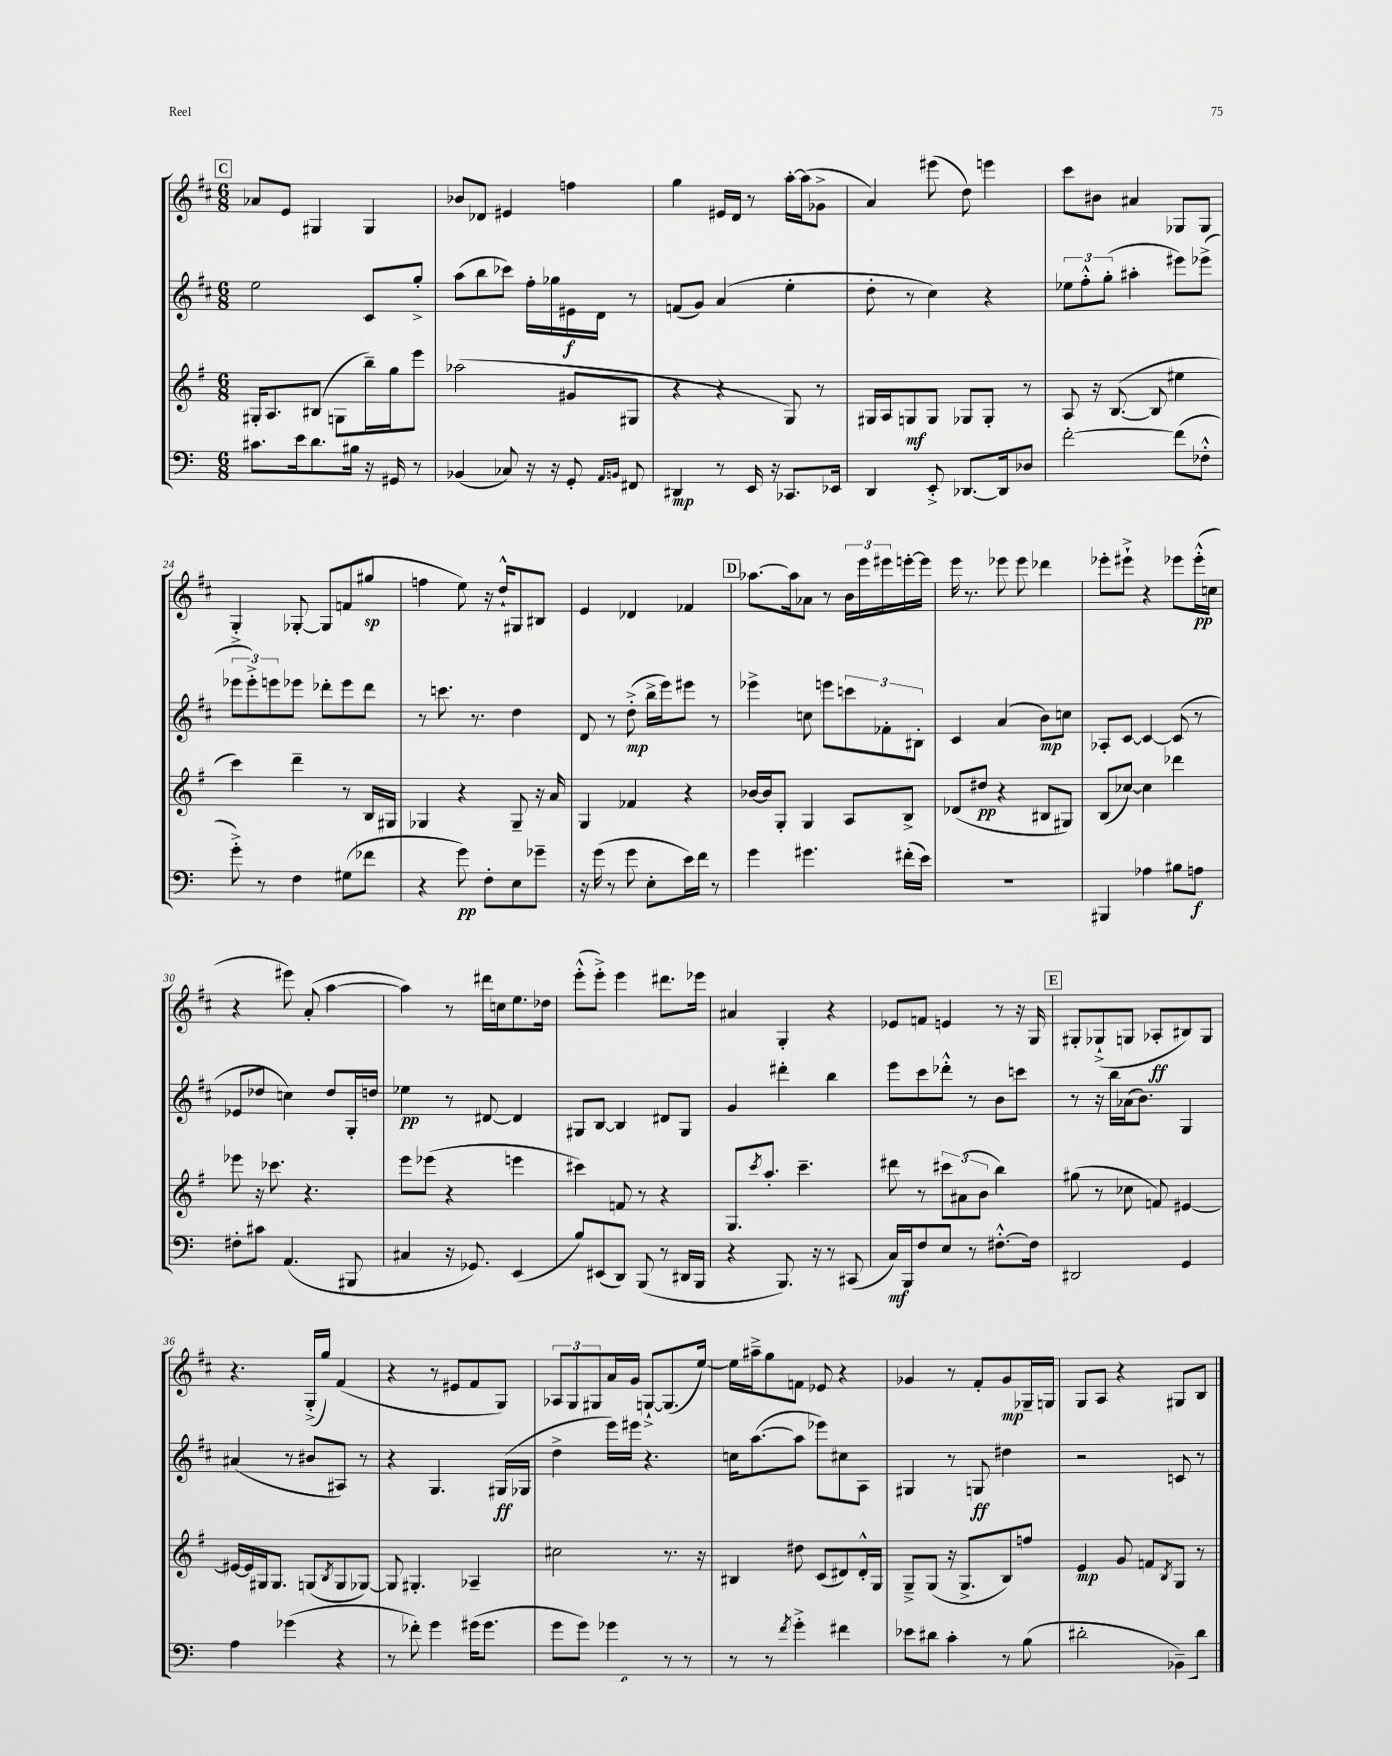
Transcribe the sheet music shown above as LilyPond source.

<<
\new StaffGroup <<
\new Staff = "s0" {
    \clef treble \key d \major \numericTimeSignature \time 6/8
    \mark \markup { \box "C" } aes'8 e'8 gis4 gis4 |
    bes'8 des'8 eis'4 f''4 |
    g''4 eis'16 d'16 r8 a''16~-. a''16( ges'8-> |
    a'4) eis'''8( d''8) e'''4 |
    cis'''8 bis'8 ais'4 ges8 ges8 |
    g4-.-> ges8~-. ges8 f'8( gis''8\sp |
    f''4 e''8) r16 d''16-!-^ gis8 bis8 |
    e'4 des'4 fes'4 |
    \mark \markup { \box "D" } aes''8.~ aes''16 aes'8 r8 \tuplet 3/2 { b'16 e'''16 eis'''16 } e'''16~-. e'''16 |
    e'''16 r8. ees'''8 ees'''8 des'''4 |
    ees'''8-. eis'''8-!-> r4 ees'''8 ees'''16-.-^\pp( c''16 |
    r4 eis'''8) a'8-.( a''4~ |
    a''4) r8 dis'''16 c''16 e''8. des''16 |
    e'''8-.-^( e'''8-.->) e'''4 dis'''8. ees'''16 |
    ais'4 g4-. r4 |
    ees'8 f'8 e'4 r8 r16 g16 |
    \mark \markup { \box "E" } gis8-. ges8-!->( g8 aes8-.\ff bis8) g8 |
    r4. g16-.->( g''16) fis'4( |
    r4 r8 eis'8 fis'8 g8) |
    \tuplet 3/2 { aes8 g8 gis8 } a'16 g'16 g8~-!-> g8.( e''16~) |
    e''16 ais''16---> g''8 f'8 ees'8 r4 |
    ges'4 r8 fis'8-. ges'8\mp ges16-- g16 |
    g8 a8 r4 gis8 b8 \bar "|." |
}
\new Staff = "s1" {
    \clef treble \key d \major \numericTimeSignature \time 6/8
    \mark \markup { \box "C" } e''2 cis'8 g''8-.-> |
    a''8( b''8 ces'''8) fis''16-. ges''16 eis'16\f d'16 r8 |
    f'8( g'8) a'4( e''4-. |
    d''8-. r8 cis''4) r4 |
    \tuplet 3/2 { ees''8 fis''8-.-^ g''8-.( } ais''4-. eis'''8) ees'''8->( |
    \tuplet 3/2 { ees'''8 ees'''8-.->) e'''8 } ees'''8 des'''8-. ees'''8 des'''8 |
    r8 c'''8. r8. d''4 |
    d'8 r8 d''8-.->\mp( b''16-> e'''16) eis'''8 r8 |
    \mark \markup { \box "D" } ees'''4-> c''8 e'''8 \tuplet 3/2 { c'''8 fes'8-. bis8-. } |
    cis'4 a'4( b'8\mp) c''8 |
    aes8-. cis'8~ cis'4~ cis'8( r8 |
    ees'8 des''8 c''4) des''8 g16-. d''16 |
    ees''4\pp r8 dis'8~ dis'4 |
    gis8 b8~ b4 dis'8 gis8 |
    g'4 dis'''4-. b''4 |
    e'''8 cis'''8 des'''8-.-^ r8 b'8 c'''8 |
    \mark \markup { \box "E" } r8 r16 b''16 aes'16( b'8.) g4 |
    ais'4( r8 bis'8 ais8) r8 |
    r4 g4. gis16\ff( ges16 |
    d''4-> e'''16) eis'''16 r4. |
    c''16 a''8.~( a''8 ees'''8) cis''8 a8 |
    gis4 r8 g8\ff dis''4 |
    r2 c'8 r8 \bar "|." |
}
\new Staff = "s2" {
    \clef treble \key g \major \numericTimeSignature \time 6/8
    \mark \markup { \box "C" } gis16-. a8. bis8( g8 b''16--) g''16 e'''8 |
    aes''2( gis'8 gis8 |
    r4 r4 g8) r8 |
    gis16 a16 g8\mf g8 ges8 ges8-. r8 |
    a8 r16 b8.~( b8 eis''4 |
    c'''4) d'''4-- r8 b16 gis16 |
    ges4 r4 ges8-- r16 a'16 |
    g4 fes'4 r4 |
    \mark \markup { \box "D" } bes'16~ bes'16 g8-. g4 a8 b8-> |
    des'8( dis''8\pp r4 bis8 gis8) |
    b8( ces''8~) ces''4 des'''4 |
    ees'''8 r16 ces'''8. r4. |
    e'''8 ees'''8( r4 e'''4 |
    cis'''4) f'8 r8 r4 |
    g8. \acciaccatura { c'''8 } a''8.-. c'''4.-- |
    dis'''8 r8 \tuplet 3/2 { cis'''8 ais'8( b'8 } b''4) |
    \mark \markup { \box "E" } gis''8( r8 ces''8 f'8) eis'4~ |
    eis'16~ eis'16 gis16 gis8. g8( \acciaccatura { b8 } g8 ges8~) |
    ges8 gis4.-. aes4-- |
    cis''2 r8. r16 |
    bis4 dis''8 c'8( dis'8) dis'16-.-^ g16 |
    g8---> g8( r16 g8.-> b8) f''8 |
    e'4\mp g'8 f'8 \acciaccatura { b8 } g8 r8 \bar "|." |
}
\new Staff = "s3" {
    \clef bass \key c \major \numericTimeSignature \time 6/8
    \mark \markup { \box "C" } cis'8. e'16 d'8. bis16 r16 gis,16 r8 |
    bes,4( ces8) r16 r16 g,8-. \grace { a,16 b,16 } fis,8 |
    dis,4\mp r8 e,16 r16 ces,8. ees,16 |
    d,4 e,8-.-> des,8.~ des,16 des8 |
    f'2~-. f'8( fes8-.-^ |
    g'8-.->) r8 f4 gis8( fes'8 |
    r4 g'8\pp) f8-. e8 ges'8-- |
    r16 g'16( r8 g'8 e8-. e'16) f'16 r8 |
    \mark \markup { \box "D" } g'4 gis'4. fis'16-.( e'16) |
    R2. |
    bis,,4 aes4 bis8 a8\f |
    fis8-. cis'8 a,4.( bis,,8 |
    cis4 r16 ges,8.) e,4( |
    b8) eis,8( d,8) b,,8( r8 dis,16 b,,16 |
    r4 b,,8.) r16 r8 cis,8( |
    c16\mf) b,,16 f8 e8 r8 fis8.~-.-^ fis16 |
    \mark \markup { \box "E" } dis,2 g,4 |
    a4 ges'4( r4 |
    r8 fes'8-.) g'4 gis'16( gis'8. |
    g'8 g'8) ges'4\mf r8 r8 |
    r8 r8 \acciaccatura { f'8 } g'4-.-> fis'4 |
    ees'8 dis'8 c'4-. r8 b8( |
    dis'2-. bes,8--) dis'8 \bar "|." |
}
>>
>>
\layout { \context { \Score currentBarNumber = #19 } }
